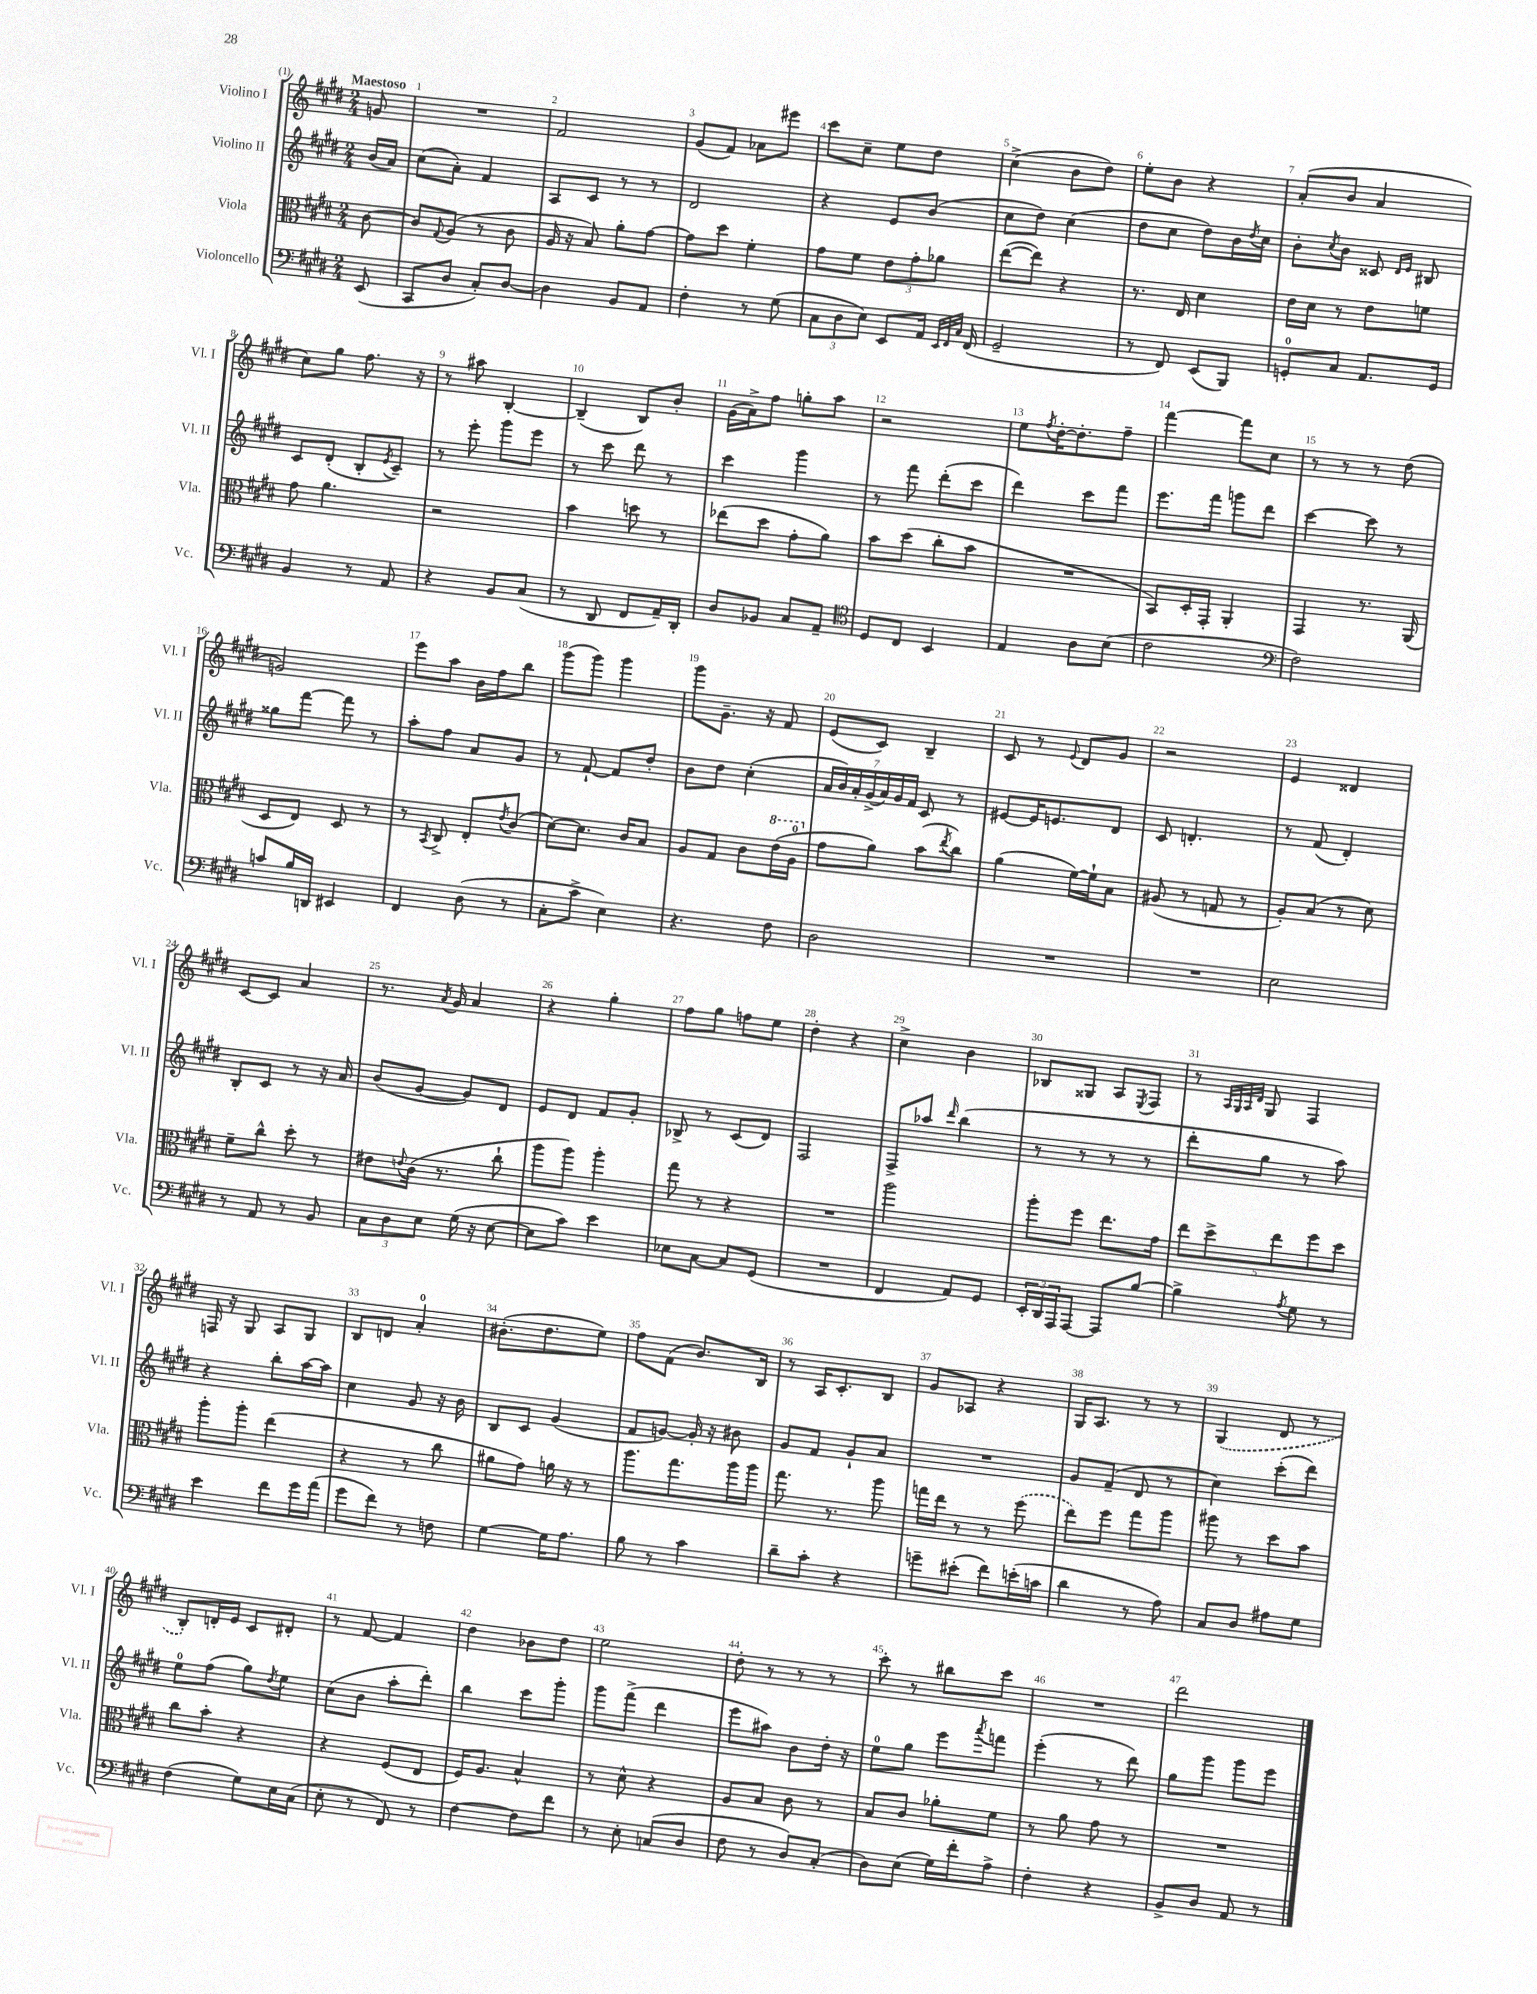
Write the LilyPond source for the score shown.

<<
\new StaffGroup <<
\new Staff = "s0" \with { instrumentName = "Violino I" shortInstrumentName = "Vl. I" } {
    \clef treble \key e \major \numericTimeSignature \time 2/4 \partial 8 \tempo "Maestoso"
    g'8 |
    R2 |
    fis'2 |
    gis'8( fis'8) aes'8 eis'''8 |
    cis'''8 cis''8-- e''8 dis''8 |
    cis''4->( b'8 dis''8) |
    e''8-. b'8 r4 |
    a'8-.( b'8 a'4 |
    cis''8) gis''8 fis''8. r16 |
    r8 ais''8 b4~-. |
    b4--( b8) b'8-. |
    gis'16( a'16->) fis''8 g''8-. a''8 |
    r2 |
    e''8 \acciaccatura { fis''8 } dis''16~-. dis''8.-. fis''8-- |
    fis'''4~ fis'''8 cis''8 |
    r8 r8 r8 dis''8( |
    g'2) |
    e'''8 a''8 b'16 fis''16 b''8 |
    gis'''8( gis'''8) gis'''4 |
    gis'''8 gis'8.-- r16 fis'8 |
    e'8( cis'8) b4-- |
    cis'8 r8 \appoggiatura { e'8 } dis'8 gis'8 |
    r2 |
    e'4 disis'4 |
    cis'8~ cis'8 a'4 |
    r8. \acciaccatura { a'8 } gis'16 a'4 |
    r4 gis''4-. |
    fis''8 gis''8 f''8 e''8 |
    dis''4-. r4 |
    cis''4-> b'4 |
    bes8 gisis8 a8 \acciaccatura { e8 } fis8 |
    r8 \grace { a32 gis32 a32 dis'32 } gis8 fis4 |
    f16 r16 gis8 a8 gis8 |
    b8 d'8 a'4-0-. |
    bis'8.-.( dis''8. e''8) |
    fis''8 fis'8( b'8.) b16 |
    r8 a16 cis'8.-. b8 |
    gis'8 aes8 r4 |
    gis16 a8. r8 r8 |
    \once \slurDashed gis4( dis'8 r8 |
    b8-.) d'16-. e'16 cis'8 dis'8-. |
    r8 fis'8~ fis'4 |
    dis''4 bes'8 dis''8 |
    e''2 |
    dis''8-. r8 r8 r8 |
    cis'''8-. r8 bis''8 cis'''8 |
    R2 |
    dis'''2 \bar "|." |
}
\new Staff = "s1" \with { instrumentName = "Violino II" shortInstrumentName = "Vl. II" } {
    \clef treble \key e \major \numericTimeSignature \time 2/4 \partial 8
    b'16( a'16) |
    cis''8( a'8-.) fis'4 |
    a8 cis'8 r8 r8 |
    dis'2 |
    r4 e'8 b'8( |
    cis''8 dis''8) cis''4( |
    dis''8 cis''8 dis''8) b'16 \acciaccatura { dis''8 } cis''16 |
    b'8-. \acciaccatura { cis''8 } b'8 cisis'8 \grace { dis'16 e'16 } bis8 |
    cis'8 dis'8-.( b8-. \acciaccatura { e'8 } cis'8--) |
    r8 e'''8-. gis'''8 e'''8 |
    r8 cis'''8 dis'''8 r8 |
    cis'''4 gis'''4 |
    r8 fis'''8 dis'''8-.( cis'''8 |
    dis'''4) cis'''8 fis'''8 |
    e'''8. fis'''16 g'''8 dis'''8 |
    cis'''4~ cis'''8 r8 |
    gisis''8 fis'''8~ fis'''8 r8 |
    a''8-. fis''8 a'8 gis'8 |
    r8 fis'8~-! fis'8 dis''8-. |
    b'8 dis''8 cis''4-.( |
    \tuplet 7/4 { a'16 b'16) a'16-. gis'16->( a'16) gis'16 fis'16 } cis'8 r8 |
    eis'8~ eis'16 e'8. dis'8 |
    cis'8 d'4.-. |
    r8 fis'8( dis'4-.) |
    b8-. cis'8 r8 r16 a'16 |
    b'8( gis'8~ gis'8) dis'8 |
    e'8 dis'8 fis'8 gis'8-. |
    bes8-> r8 cis'8( dis'8) |
    fis2 |
    fis8-> aes''8 \grace { dis'''16 } b''4( |
    r8 r8 r8 r8 |
    dis'''8-. gis''8 r8 a''8) |
    r4 b''8-. a''16~ a''16 |
    cis''4 gis'8 r16 b'16 |
    b8 cis'8 gis'4( |
    fis'8 g'8~) g'16-. r16 bis'8 |
    gis'8 fis'8 gis'8-! a'8 |
    R2 |
    gis'8 fis'8--( dis'8 r8 |
    cis''4) cis'''8-.( dis'''8) |
    e''8-0 fis''8( gis''8) \acciaccatura { dis''8 } e''8 |
    cis''8( b'8 a''8-. dis'''8-.) |
    b''4 cis'''8 gis'''8-. |
    gis'''8 fis'''8->( dis'''4 |
    e'''8 ais''8) b'8 dis''16-. r16 |
    e''8-0 gis''8 e'''8 \acciaccatura { a'''8 } f'''8 |
    e'''4-.( r8 dis'''8) |
    gis''8 gis'''8 gis'''8 e'''8 \bar "|." |
}
\new Staff = "s2" \with { instrumentName = "Viola" shortInstrumentName = "Vla." } {
    \clef alto \key e \major \numericTimeSignature \time 2/4 \partial 8
    cis'8~ |
    cis'8 \appoggiatura { gis8 } a8( r8 cis'8 |
    a16 r16 b8) a'8-. gis'8~ |
    gis'8 dis''8 fis'4-. |
    gis'8 fis'8 \tuplet 3/2 { e'8 gis'8-. aes'8 } |
    e''8~( e''8) r4 |
    r8. e16 dis'4 |
    e'16 dis'16 r8 e'8 f'8 |
    gis'8 a'4. |
    r2 |
    b'4 d''8 r8 |
    ees''8( dis''8 gis'8-. a'8) |
    b'8 dis''8( cis''8-. b'8 |
    R2 |
    b,8) dis16-. gis,16-. a,4-. |
    gis,4 r8. a,16( |
    dis8 e8) dis8 r8 |
    r8 \acciaccatura { b,8 } cis8-> e8-. \acciaccatura { e'8 } cis'8( |
    dis'8~) dis'8. cis'16 b8 |
    a8 gis8 cis'8 \ottava #1 e''16( a'16-0 \ottava #0 |
    gis'8 a'8) b'8( \acciaccatura { e''8 } cis''8) |
    a'4( fis'16~) fis'16-! b8 |
    ais8( r8 g8 r8 |
    a8-.) b8( r8 dis'8) |
    fis'8-- cis''8-^ dis''8-. r8 |
    eis'8 \appoggiatura { e'8 } cis'16( r8. cis''8-! |
    a''8 a''8) a''4-. |
    gis''8 r8 r4 |
    R2 |
    a''2 |
    a''8-. fis''8 e''8. gis'16 |
    \tuplet 5/4 { e''8 dis''8-> e''8 fis''8 dis''8 } |
    a''8-. a''8-. e''4( |
    r4 r8 cis''8 |
    ais'8 gis'8) a'16 r16 r8 |
    a''8. gis''8. a''16 a''16 |
    gis''8. r8. a''8 |
    g''16 e''16 r8 r8 \once \slurDashed fis''8( |
    e''8) fis''8 gis''8 a''8 |
    ais''8 r8 dis''8 b'8 |
    cis''8 b'8-. r4 |
    r4 fis8( e8 |
    fis16) a8. b4-^ |
    r8 dis'8-^ r4 |
    a8 b8 cis'8 r8 |
    b8 cis'8 aes'8-. fis'8 |
    r8 a'8 gis'8 r8 |
    R2 \bar "|." |
}
\new Staff = "s3" \with { instrumentName = "Violoncello" shortInstrumentName = "Vc." } {
    \clef bass \key e \major \numericTimeSignature \time 2/4 \partial 8
    e,8( |
    cis,8 dis8 cis8-.) dis8~ |
    dis4 b,8 a,8 |
    fis4-. r8 gis8( |
    \tuplet 3/2 { cis8 dis8 e8) } e,8 a,16 \grace { e,32 fis,32 cis32 } fis,16( |
    gis,2-- |
    r8 fis,8) e,8( b,,8) |
    g,8-0-. cis8 a,8. g,16 |
    b,4 r8 a,8 |
    r4 b,8 cis8( |
    r8 dis,8 fis,8 a,16--) dis,16-. |
    dis8 bes,8 cis8 a,8-- |
    \clef tenor dis8 cis8 b,4 |
    e4 a8 b8( |
    cis'2 |
    \clef bass fis2) |
    c'8 b16 d,16 eis,4 |
    fis,4 dis8( r8 |
    cis8-. cis'8-> e4) |
    r4. fis8 |
    dis2 |
    R2 |
    R2 |
    e2 |
    r8 a,8 r8 b,8 |
    \tuplet 3/2 { cis8 dis8 e8 } gis16( r16 e8~ |
    e8 cis'8) e'4 |
    ees8 cis8~ cis8 gis,8( |
    R2 |
    fis,4 a,8) gis,8 |
    \tuplet 3/2 { e,16-. dis,16 a,,16 } a,,8~ a,,8 b8~ |
    b4-> \acciaccatura { a8 } gis8 r8 |
    e'4 fis'8 gis'16 a'16( |
    gis'8 fis'8) r8 f8 |
    gis4~ gis16 a8. |
    b8 r8 cis'4 |
    dis'8-- cis'8-. r4 |
    g'8-- eis'8-.( fis'8) e'16-.( c'16 |
    dis'4 r8 a8) |
    cis8 dis8 ais8 gis8 |
    fis4( gis8) e16 cis16( |
    e8-. r8 fis,8) r8 |
    fis4~ fis8 fis'8 |
    r8 e8-. c8( dis8 |
    fis8 r8 dis8) cis8-.( |
    dis8) e8( gis16) fis'16-. a8-> |
    fis4-. r4 |
    b,8-> dis8 a,8 r8 \bar "|." |
}
>>
>>
\layout { \context { \Score \override BarNumber.break-visibility = ##(#f #t #t) barNumberVisibility = #all-bar-numbers-visible } }
